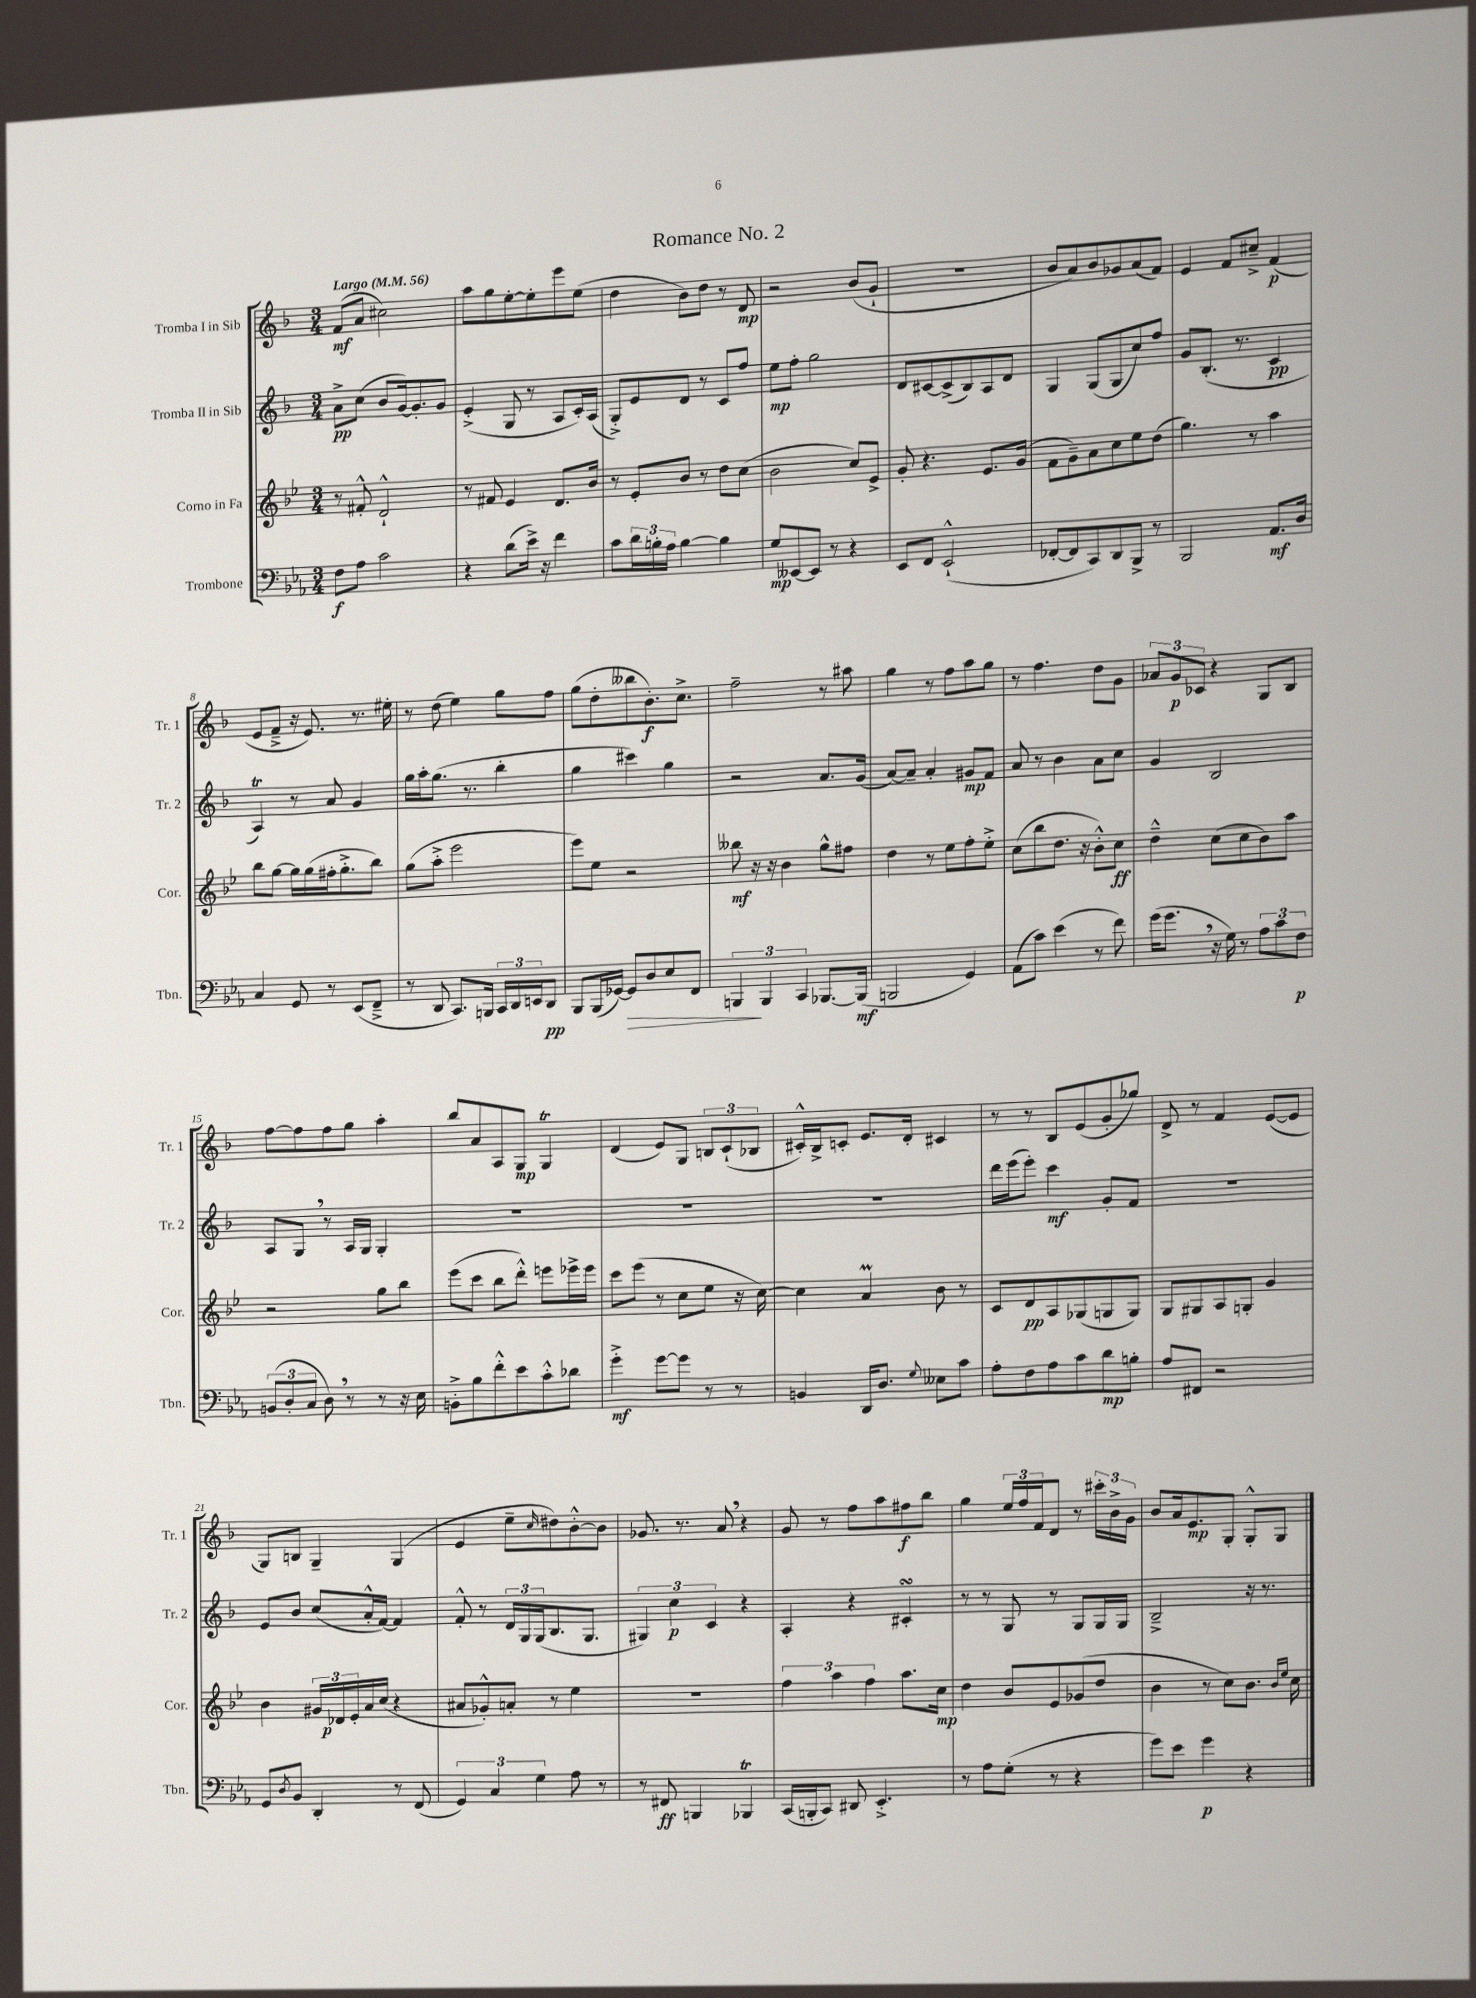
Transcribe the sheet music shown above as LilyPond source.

\header { title = "Romance No. 2" }
<<
\new StaffGroup <<
\new Staff = "s0" \with { instrumentName = "Tromba I in Sib" shortInstrumentName = "Tr. 1" } {
    \clef treble \key f \major \numericTimeSignature \time 3/4 \tempo "Largo" 4 = 56
    f'8\mf( a'8 cis''2) |
    a''8 g''8 e''8~-. e''8-. e'''8 e''8( |
    d''4 bes'8) d''8 r8 d'8\mp |
    r2 bes'8( g'8-! |
    R2. |
    bes'8 a'8) bes'8 ges'8 a'8( f'8) |
    e'4 f'8 cis''8---> f'4\p( |
    e'8 f'8---> r16 e'8.) r8. eis''16-. |
    r8 d''8( e''4) g''8 f''8 |
    g''8( d''8-. beses''8 bes'8.-.\f) c''8.-> |
    f''2-- r8 ais''8 |
    g''4 r8 f''8 a''8 g''8 |
    r8 f''4. d''8 g'8 |
    \tuplet 3/2 { aes'8 g'8\p ces'8 } r4 g8 bes8 |
    f''8~ f''8 f''8 g''8 a''4-. |
    bes''8 a'8 a8 g8\mp g4\trill |
    d'4( e'8) g8 \tuplet 3/2 { b8 c'8-!( bes8 } |
    cis'16-.-^) bes16-> c'8-. e'8. d'16-. cis'4 |
    r8 r8 bes8 e'8( g'8-. ges''8) |
    d'8-> r8 f'4 e'8~( e'8 |
    g8) b8 g4-- g4( |
    e'4 e''8-- \grace { c''16 } dis''8) bes'8~-.-^ bes'8 |
    ges'8. r8. a'8 \breathe r4 |
    g'8 r8 f''8 a''8 fis''8\f bes''8 |
    g''4 \tuplet 3/2 { e''16 f''16 f'16 } d'8 r8 \tuplet 3/2 { cis'''16-. bes'16-> g'16 } |
    bes'8 a'16 e'8.\mp g8-. g8-.-^ g8 \bar "|." |
}
\new Staff = "s1" \with { instrumentName = "Tromba II in Sib" shortInstrumentName = "Tr. 2" } {
    \clef treble \key f \major \numericTimeSignature \time 3/4
    a'8->\pp c''8( bes'8 g'16~) g'8.-. g'8 |
    e'4-.->( g8 r8 a8 c'16-.) a16( |
    g8-.->) e'8 d'8 r8 c'8 f''8 |
    e''8\mp f''8-. g''2 |
    d'8 cis'8~ cis'8->( bes8) a8 d'8 |
    g4 g8( g8 c''8) f''8 |
    g'8 bes8.-.( r8. c'4\pp |
    a4\trill) r8 a'8 g'4 |
    g''16 a''16-. g''8.( r8. bes''4-. |
    g''4 cis'''4) g''4 |
    r2 a'8. g'16( |
    a'8~) a'8-- a'4-. gis'8\mp f'8 |
    a'8 r8 bes'4 a'8 c''8 |
    g'4 bes2 |
    a8 g8 \breathe r8 a16 g16 g4-. |
    R2. |
    R2. |
    R2. |
    d'''16 e'''16( e'''8-.) c'''4\mf g'8-. f'8 |
    R2. |
    e'8 bes'8 c''8( a'16-.-^ f'16~) f'4 |
    f'8-.-^ r8 \tuplet 3/2 { d'16 g16 g16( } bes8. g8. |
    \tuplet 3/2 { gis4) c''4\p c'4 } r4 |
    a4-. r4 cis'4-.\turn |
    r8 r8 g8 r8 g8 g16 g16 |
    bes2---> r16 r8. \bar "|." |
}
\new Staff = "s2" \with { instrumentName = "Corno in Fa" shortInstrumentName = "Cor." } {
    \clef treble \key bes \major \numericTimeSignature \time 3/4
    r8 fis'8-.-^ d'2-!-^ |
    r8 fis'8 ees'4 d'8. bes'16 |
    r8 ees'8-. bes'8 r8 d''8 c''8( |
    bes'2 c''8) ees'8-> |
    g'8-. r4. ees'8. g'16( |
    f'8 g'8--) a'8 c''8 ees''8 d''8( |
    g''4.) r8 a''4 |
    bes''8 g''8~ g''16 g''16( fis''16-. g''8.-.-> bes''8) |
    g''8( a''8-.-> ees'''2 |
    ees'''8) ees''8 r2 |
    beses''8\mf r16 r16 bes'4 g''8-^ fis''8 |
    d''4 r8 ees''8 f''8-. ees''8-.-> |
    c''8( bes''8 d''8. r16 bes'8-.-^) c''8\ff |
    d''4---^ c''8( c''8 bes'8) a''8 |
    r2 g''8 bes''8 |
    ees'''8( c'''8 bes''8 d'''8-.-^) e'''8 ees'''16-> ees'''16 |
    c'''8 ees'''8( r8 c''8 ees''8 r16 c''16~) |
    c''4 a'4\prall bes'8 r8 |
    c'8 d'8\pp a8 ges8( g8 g8) |
    g8 gis8 a8 g8-. g'4 |
    bes'4 \tuplet 3/2 { gis'16 des'16\p ees'16-. } a'16 c''16( r4 |
    ais'8 ges'8-.-^) a'8-. r8 ees''4 |
    R2. |
    \tuplet 3/2 { f''4 a''4 f''4 } a''8. c''16\mp |
    d''4 bes'8 ees'8 ges'8( d''8 |
    bes'4 r8 c''8) bes'8. \grace { bes'16 ees''16 } c''16 \bar "|." |
}
\new Staff = "s3" \with { instrumentName = "Trombone" shortInstrumentName = "Tbn." } {
    \clef bass \key ees \major \numericTimeSignature \time 3/4
    f8\f aes8 c'2 |
    r4 d'8( ees'16->) r16 f'4 |
    c'8 \tuplet 3/2 { d'16 b16-. aes16 } b4~ b4 |
    g8\mp eeses,8~ eeses,8 r8 r4 |
    ees,8 f,8 ees,2-!-^( |
    fes,8~-. fes,8 c,8) d,8 bes,,8-> r8 |
    bes,,2 aes,8.\mf d16 |
    c4 g,8 r8 ees,8( f,8---> |
    r8 d,8 c,8.) b,,16 \tuplet 3/2 { c,16 d,16 e,16 } d,8\pp |
    bes,,8 bes,,16( ges,16~) ges,8\> d8 ees8 f,8 |
    \tuplet 3/2 { b,,4\! b,,4 c,4 } bes,,8.~ bes,,16\mf( |
    b,,2 g,4) |
    aes,8( c'8) ees'4( r8 f'8) |
    g'16( g'8. \breathe r16 g16) r8 \tuplet 3/2 { aes8 c'8 f8\p } |
    \tuplet 3/2 { b,8( d8-. c8 } d8) \breathe r8 r8 r16 ees16 |
    b,8-.-> bes8 f'8-.-^ ees'8 c'8-.-^ des'8 |
    g'4-.->\mf g'8~ g'8 r8 r8 |
    b,4 d,16 d8. \appoggiatura { g8 } eeses8 c'8 |
    aes8-. f8 aes8 c'8 d'8\mp b8-. |
    aes8 fis,8 r2 |
    g,8 \acciaccatura { d8 } bes,8 d,4-. r8 f,8( |
    \tuplet 3/2 { g,4) c4 g4 } aes8 r8 |
    r8 fis,8\ff b,,4 bes,,4\trill |
    c,16( b,,16-. c,8) dis,8 ees,4.-.-> |
    r8 aes8 g8-.( r8 r4 |
    g'8) ees'8 g'4\p r4 \bar "|." |
}
>>
>>
